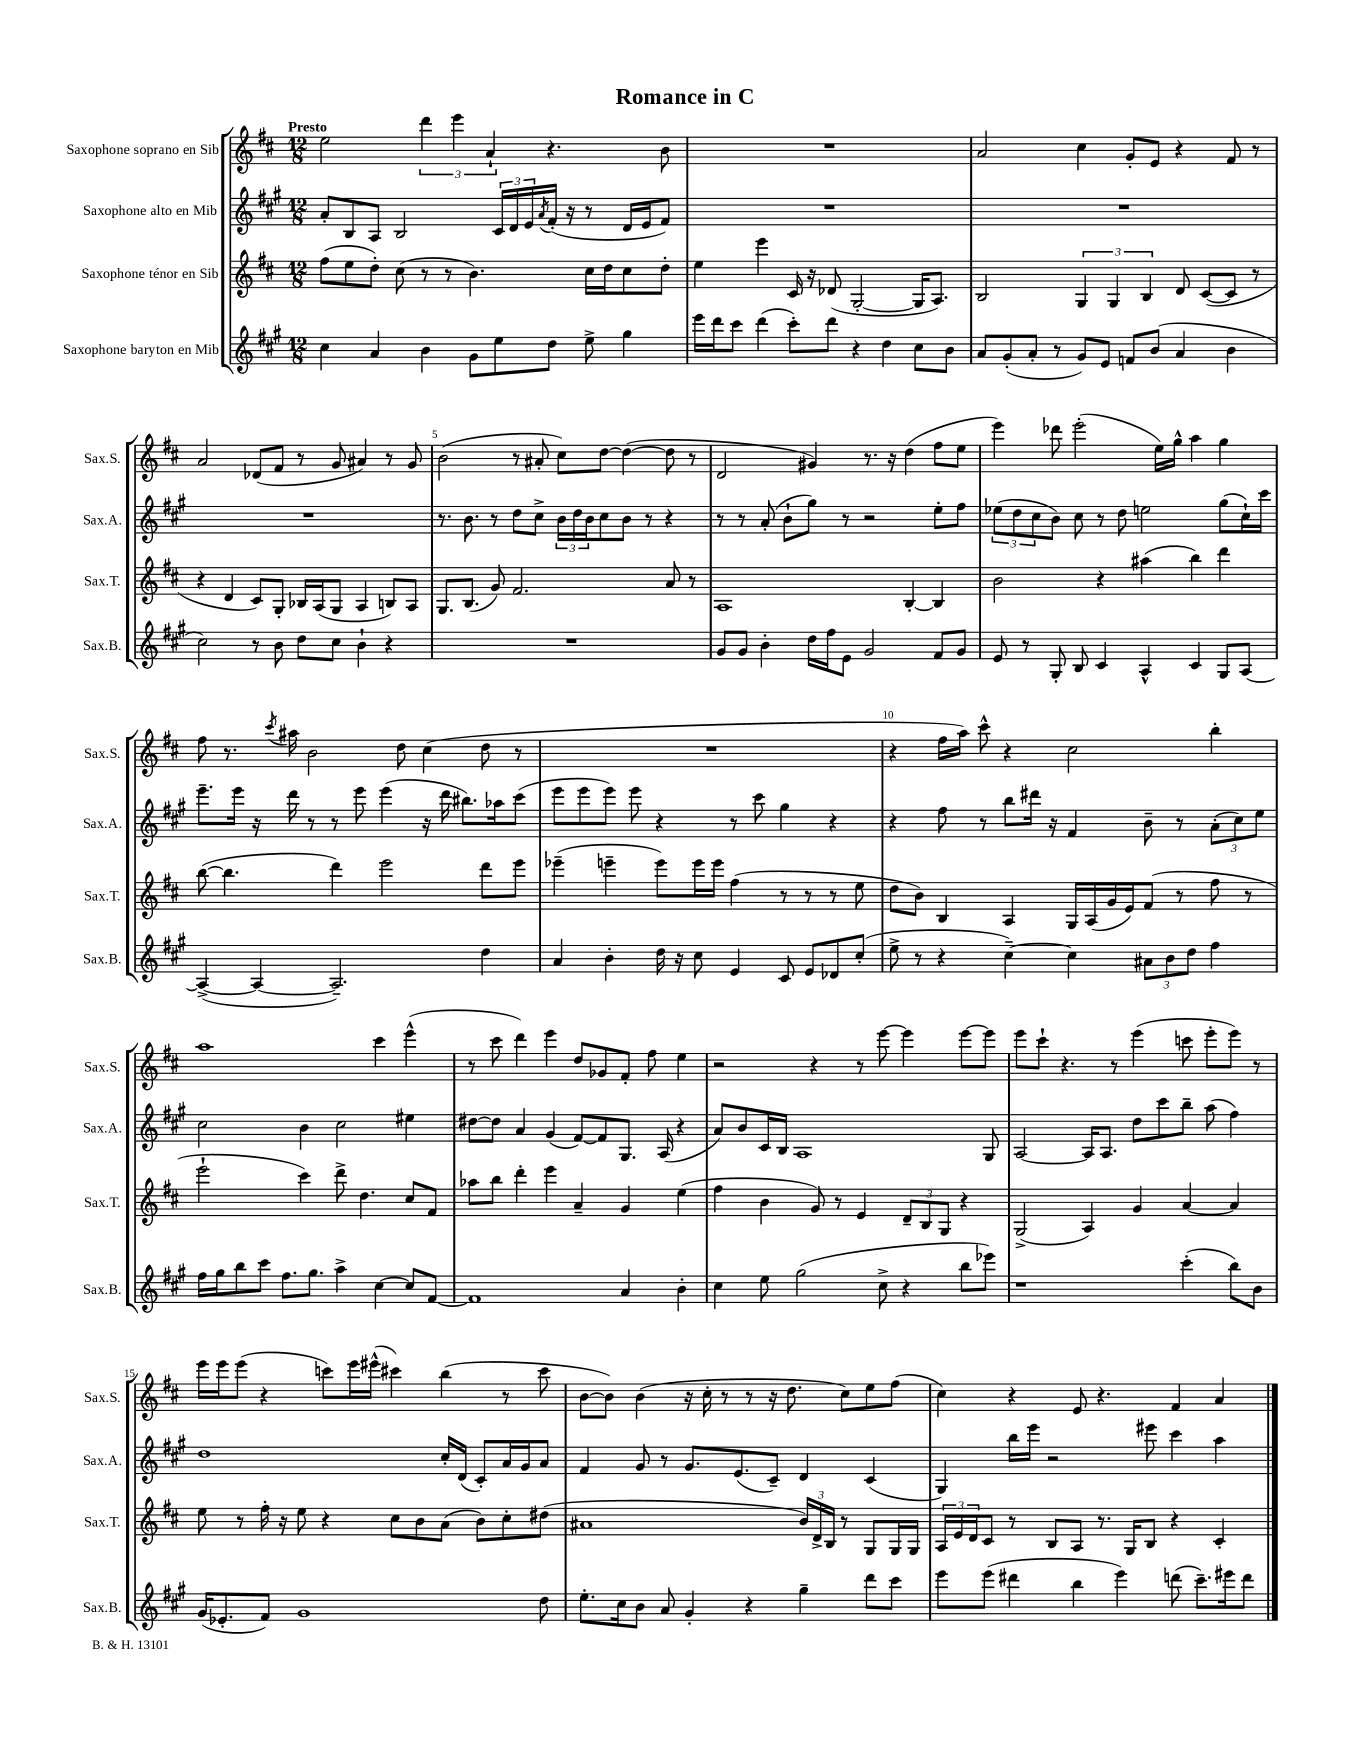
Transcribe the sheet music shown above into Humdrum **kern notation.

**kern	**kern	**kern	**kern
*staff4	*staff3	*staff2	*staff1
*clefG2	*clefG2	*clefG2	*clefG2
*k[f#c#g#]	*k[f#c#]	*k[f#c#g#]	*k[f#c#]
*M12/8	*M12/8	*M12/8	*M12/8
4cc#	(8ff#	8a'	2ee
.	8ee	8B	.
4a	8dd')	8A	.
.	(8cc#	2B	.
4b	8r	.	6ddd
.	8r	.	.
.	.	.	6eee
8g#	4.b)	.	.
.	.	.	6a`
8ee	.	24c#	.
.	.	24d	.
.	.	24e	.
.	.	8qa	.
8dd	.	(16f#'	4.r
.	.	16r	.
8ee^	16cc#	8r	.
.	16dd	.	.
4gg#	8cc#	16d	.
.	.	16e	.
.	8dd'	8f#)	8b
=	=	=	=
16eee	4ee	1.r	1.r
16ddd	.	.	.
8ccc#	.	.	.
(4ddd	4eee	.	.
8ccc#')	16c#	.	.
.	16r	.	.
8ddd	(8d-	.	.
4r	[2G'	.	.
4dd	.	.	.
8cc#	16G]	.	.
.	8.A)	.	.
8b	.	.	.
=	=	=	=
8a	2B	1.r	2a
(8g#'	.	.	.
8a'	.	.	.
8r	.	.	.
8g#)	6G	.	4cc#
8e	.	.	.
.	6G	.	.
8f	.	.	8g'
.	6B	.	.
(8b	.	.	8e
4a	8d	.	4r
.	([8c#	.	.
4b	8c#]	.	8f#
.	8r	.	8r
=	=	=	=
2cc#)	4r	1.r	2a
.	4d	.	.
8r	8c#)	.	(8d-
8b	8G'	.	8f#
8dd	16B-	.	8r
.	(16A	.	.
8cc#	8G	.	8g
4b`	4A	.	4a#)
4r	8B)	.	8r
.	8A	.	8g
=	=	=	=
1.r	8.G	8.r	(2b
.	(8.B	8.b	.
.	8g)	8r	.
.	2.f#	8dd	8r
.	.	8cc#^	8a#'
.	.	24b	8cc#)
.	.	24dd	.
.	.	24b	.
.	.	8cc#	[8dd
.	.	8b	(4dd_
.	.	8r	.
.	8a	4r	8dd]
.	8r	.	8r
=	=	=	=
8g#	1A	8r	2d
8g#	.	8r	.
4b'	.	(8a'	.
.	.	8b`	.
16dd	.	8gg#)	4g#)
16ff#	.	.	.
8e	.	8r	.
2g#	.	2r	8.r
.	.	.	16r
.	[4B'	.	(4dd
8f#	4B]	8ee'	8ff#
8g#	.	8ff#	8ee
=	=	=	=
8e	2b	(12ee-	4eee)
.	.	12dd	.
8r	.	.	.
.	.	12cc#	.
8G#'	.	8b)	8ddd-
8B	.	8cc#	(2eee'
4c#	4r	8r	.
.	.	8dd	.
4A^^	(4aa#	2ee	.
.	.	.	16ee)
.	.	.	16gg^^
4c#	4bb)	.	4aa
8G#	4ddd	(8gg#	4gg
[8A	.	16cc#`)	.
.	.	16ccc#	.
=	=	=	=
(4A^_	([8bb	8.eee~	8ff#
.	4.bb]	.	8.r
.	.	16eee	.
4A_	.	16r	.
.	.	.	8qccc#
.	.	16ddd	16aa#
.	.	8r	2b
2.A~])	4ddd)	8r	.
.	.	8eee	.
.	2eee	(4eee	.
.	.	.	8dd
.	.	16r	(4cc#
.	.	16ddd	.
.	.	8.bb#)	.
4dd	8ddd	.	8dd
.	.	16aa-	.
.	8eee	(8ccc#	8r
=	=	=	=
4a	(4eee-~	8eee	1.r
.	.	8eee	.
4b'	4eee~	8eee)	.
.	.	8eee	.
16dd	8eee)	4r	.
16r	.	.	.
8cc#	16eee	.	.
.	16eee	.	.
4e	(4ff#	8r	.
.	.	8ccc#	.
8c#	8r	4gg#	.
8e	8r	.	.
8d-	8r	4r	.
(8cc#'	8ee	.	.
=	=	=	=
8ee^	8dd	4r	4r
8r	8b)	.	.
4r	4B	8ff#	16ff#
.	.	.	16aa)
.	.	8r	8ccc#^^
[4cc#~)	4A	8bb	4r
.	.	16ddd#	.
.	.	16r	.
4cc#]	16G	4f#	2cc#
.	(16A	.	.
.	16g	.	.
.	16e)	.	.
12a#	(8f#	8b~	.
12b	.	.	.
.	8r	8r	.
12dd	.	.	.
4ff#	8ff#	(12a'	4bb'
.	.	12cc#)	.
.	8r	.	.
.	.	12ee	.
=	=	=	=
16ff#	2eee`	2cc#	1aa
16gg#	.	.	.
8bb	.	.	.
8ccc#	.	.	.
8.ff#	.	.	.
.	4ccc#)	4b	.
8.gg#	.	.	.
4aa^	8ddd^	2cc#	.
.	4.dd	.	.
[4cc#	.	.	4ccc#
8cc#]	8cc#	4ee#	(4eee^^
[8f#	8f#	.	.
=	=	=	=
1f#]	8aa-	[8dd#	8r
.	8bb	8dd#]	8ccc#
.	4ddd'	4a	4ddd)
.	4eee	(4g#	4eee
.	4a~	[8f#)	8dd
.	.	8f#]	8g-
4a	4g	8.G#	8f#'
.	.	.	8ff#
.	.	(16A	.
4b'	(4ee	4r	4ee
=	=	=	=
4cc#	4ff#	8a)	2r
.	.	8b	.
8ee	4b	16c#	.
.	.	16B	.
(2gg#	.	1A	.
.	8g)	.	4r
.	8r	.	.
.	4e	.	8r
8cc#^	.	.	[8eee
4r	12d~	.	4eee]
.	12B	.	.
.	12G	.	.
8bb	4r	.	[8eee
8eee-)	.	8G#	8eee]
=	=	=	=
1r	(2G^	[2A	8eee
.	.	.	8ccc#`
.	.	.	4.r
.	4A)	16A]	.
.	.	8.A	.
.	.	.	8r
.	4g	8dd	(4eee
.	.	8ccc#	.
(4ccc#'	[4a	8bb~	8ccc
.	.	(8aa	8eee'
8bb)	4a]	4ff#)	8eee)
8b	.	.	8r
=	=	=	=
(16g#	8ee	1dd	16eee
8.e-'	.	.	16eee
.	8r	.	(8eee
8f#)	16ff#'	.	4r
.	16r	.	.
1g#	8ee	.	.
.	4r	.	8ccc)
.	.	.	16eee
.	.	.	(16eee#^^
.	8cc#	.	4ccc#)
.	8b	.	.
.	(8a	16cc#'	(4bb
.	.	(16d	.
.	8b)	8c#')	.
.	8cc#'	16a	8r
.	.	16g#	.
8dd	(8dd#	8a	8ccc#
=	=	=	=
8.ee'	1a#	4f#	[8b
.	.	.	8b])
16cc#	.	.	.
8b	.	8g#	(4b
8a	.	8r	.
4g#'	.	8.g#	16r
.	.	.	16cc#'
.	.	.	8r
.	.	(8.e	.
4r	.	.	8r
.	.	8c#~)	16r
.	.	.	8.dd
4gg#~	24b)	4d	.
.	24d^	.	.
.	24B	.	.
.	8r	.	8cc#)
8ddd	8G	(4c#	8ee
8ccc#	16G	.	(8ff#
.	16G	.	.
=	=	=	=
8eee	24A	4G#)	4cc#)
.	24e	.	.
.	24d	.	.
(8eee	8c#	.	.
4ddd#	8r	16bb	4r
.	.	16eee	.
.	8B	2r	.
4bb	8A	.	8e
.	8.r	.	4.r
4eee)	.	.	.
.	16G	.	.
.	8B	8eee#	.
(8ddd	4r	4ccc#	4f#
8.ccc#~)	.	.	.
.	4c#'	4aa	4a
16eee#	.	.	.
8ddd	.	.	.
==	==	==	==
*-	*-	*-	*-
